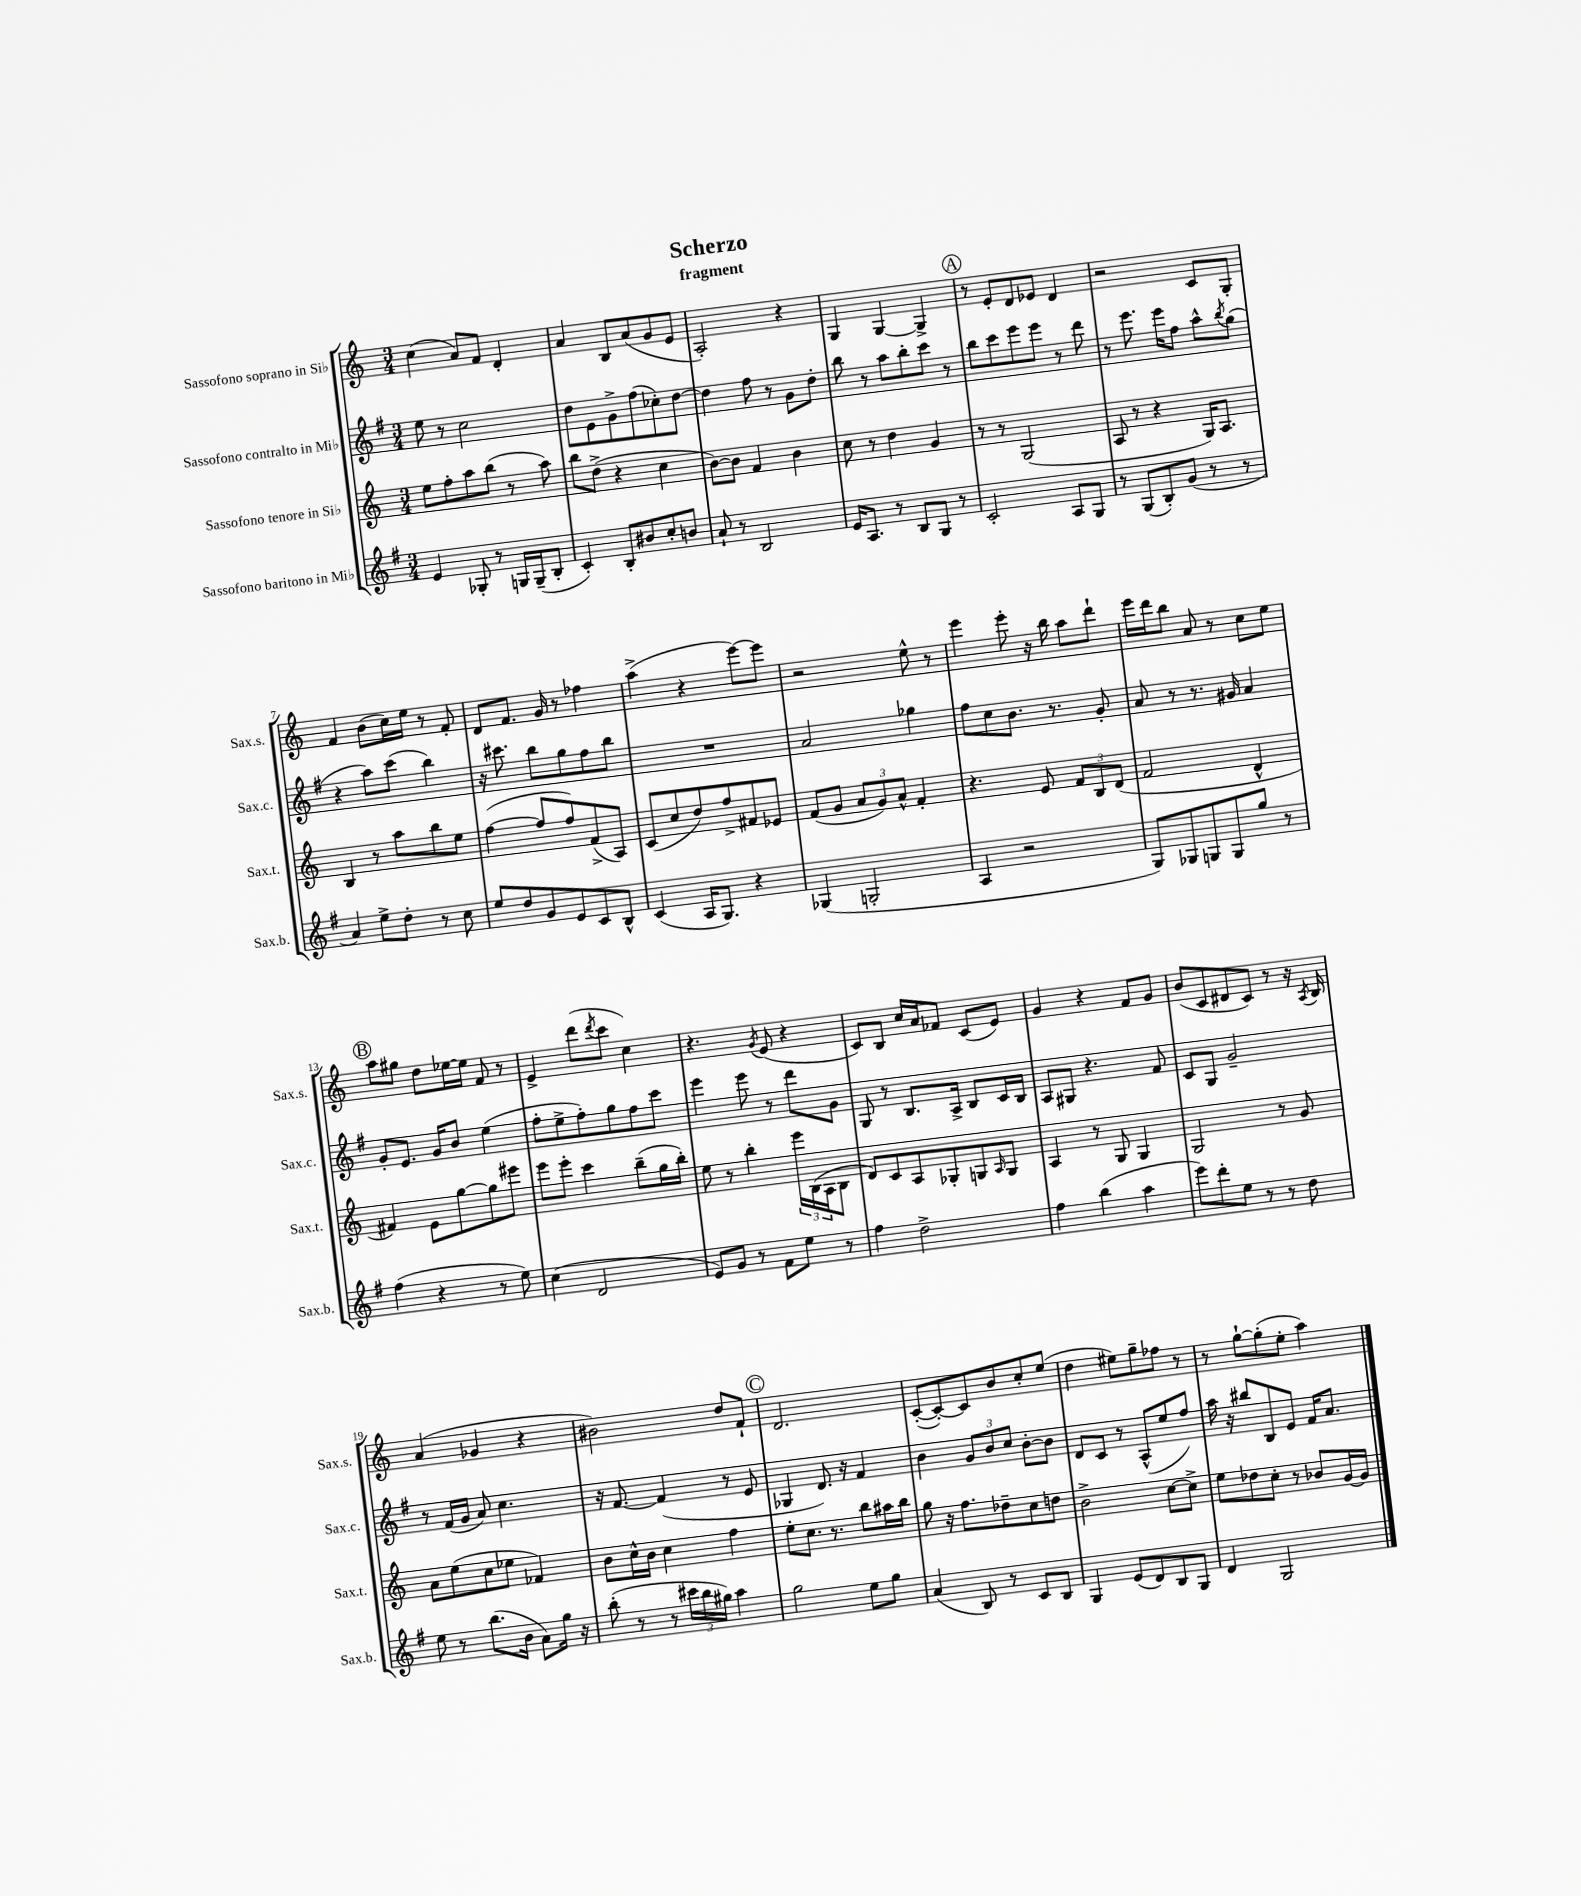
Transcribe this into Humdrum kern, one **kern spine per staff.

**kern	**kern	**kern	**kern
*part4	*part3	*part2	*part1
*staff4	*staff3	*staff2	*staff1
*I"Sassofono baritono in Mi♭	*I"Sassofono tenore in Si♭	*I"Sassofono contralto in Mi♭	*I"Sassofono soprano in Si♭
*I'Sax.b.	*I'Sax.t.	*I'Sax.c.	*I'Sax.s.
*clefG2	*clefG2	*clefG2	*clefG2
*k[f#]	*k[]	*k[f#]	*k[]
*M3/4	*M3/4	*M3/4	*M3/4
=1	=1	=1	=1
4e/	8ee\L	8ee\	(4cc\
.	8ff'\	8r	.
8G-X'/	8aa\	2cc\	8a/L)
8r	(8bb\J	.	8f/J
16Gn/LL	8r	.	4d'/
(16G~/J	.	.	.
8B'/J	8aa\)	.	.
=2	=2	=2	=2
4c'/)	8bb\L	8dd\L	4a/
.	(8dd^\J	8e\	.
8B'/L	4r	8g^\	8B/L
8b#X/	.	(8ff#\	(8a/
8cc'/	4cc\	8cc-X'\)	8g/
8bn/J	.	[8dd\J	8e/J
=3	=3	=3	=3
8a`/	[8b\L)	4dd\]	2A'/)
8r	8b\J]	.	.
2B/	4f/	8ff#\	.
.	.	8r	.
.	4b\	8g\L	4r
.	.	8dd'\J	.
=4	=4	=4	=4
16e/KL	8cc\	8bb\	4G/
8.A/J	.	.	.
.	8r	8r	.
8r	4dd\	8aa\L	[4G/
8B/L	.	8bb'\	.
8G/J	4g/	8ccc\J	4G^/]
8r	.	8r	.
!!LO:REH:place=s1:t=A
=5	=5	=5	=5
2c'/	8r	8bb\L	8r
.	8r	8ccc\	8e'/L
.	(2G/	8eee\	8d/
.	.	8eee\J	8e-X/J
8A/L	.	8r	4d/
8G/J	.	8ddd\	.
=6	=6	=6	=6
8r	8A/	8r	2r
(8G/L	8r	8.eee\	.
8B'/)	4r	.	.
.	.	16eee\KL	.
(8g/J	.	8ff#\J	.
8r	16G/KL)	8aa^^\L	8c/L
.	8.A/J	.	.
.	.	8qbb/	.
8r	.	(8gg\J	8G'/J
!!LO:LB:g=z
=7	=7	=7	=7
4a/)	4B/	4r	4f/
8ee^\L	8r	8aa\L)	(8b\L
8dd'\J	8aa\L	(8ccc\J	16cc\L)
.	.	.	16ee\JJ
8r	8bb\	4bb\)	8r
8cc\	8ee\J	.	8f'/
=8	=8	=8	=8
8ee/L	([4ff\	16r	8d/L
.	.	8.ccc#X\	.
8dd/	.	.	8.f/J
8g/	8ff/L]	8bb\L	.
.	.	.	16g/
8e/	8ff/)	8gg\	8r
8c/	(8f^/	8ff#\	4ff-X\
8B^^/J	8A/J)	8bb\J	.
=9	=9	=9	=9
(4c/	(8c/L	2.r	(4aa^\
.	8cc/	.	.
16A/KL	8dd/)	.	4r
8.G/J)	.	.	.
.	8ff^/	.	.
4r	8f#X/	.	[8eee\L)
.	8e-X/J	.	8eee\J]
=10	=10	=10	=10
(4G-X/	(8f/L	2a/	2r
.	8g/J	.	.
2Gn'/	12a/L	.	.
.	12g/)	.	.
.	12a^^/J	.	.
.	4f'/	4gg-X\	8ee^^\
.	.	.	8r
=11	=11	=11	=11
4A/	4.r	8ff#\L	4eee\
.	.	8cc\	.
2r	.	8.b\J	8eee'\
.	8e/	.	16r
.	.	8.r	16bb\
.	12f/L	.	8aa\L
.	12B/	.	.
.	.	8g'/	8ddd`\J
.	(12d/J	.	.
=12	=12	=12	=12
8G/L)	2f/	8a/	16eee\LL
.	.	.	16ddd\J
8G-X/	.	8r	8bb\J
8Gn/	.	8.r	8a/
8G/	.	.	8r
.	.	16g#X/	.
8gg/J	4d^^/	4a/	8cc\L
8r	.	.	8ee\J
!!LO:LB:g=z
!!LO:REH:place=s1:t=B
=13	=13	=13	=13
(4ff#\	4f#X/)	8g'/L	8aa\L
.	.	8.e/J	8gg#X\J
4r	8e\L	.	8dd\L
.	.	16g/KL	.
.	[8gg\	8b/J	[16ee-X\L
.	.	.	16ee-\JJ]
8r	8gg\]	(4ee\	8f/
8ee\)	8eee#X\J	.	8r
=14	=14	=14	=14
(4cc\	8eee\L	8ff#'\L	4e^/
.	8eee'\J	8ee^\	.
2d/	4ccc\	8ff#'\)	(8ddd\L
.	.	.	8qddd/
.	.	8gg\	8ccc\J
.	(8bb~\L	8ff#\	4cc\)
.	16gg\L	8ccc\J	.
.	16bb'\JJ)	.	.
=15	=15	=15	=15
8e/L)	8ee\	4eee\	4.r
8g/J	8r	.	.
8r	4bb'\	8eee\	.
.	.	.	8qg/
8f#\L	.	8r	(8e/
8ee\J	24eee\LL	8ddd\L	4r
.	(24B\	.	.
.	24A\J	.	.
8r	8B\J	8g\J	.
=16	=16	=16	=16
4ff#\	8d/L)	8G/	8c/L)
.	8c/	8r	8B/J
2dd^\	8A/	8.B/L	16cc/LL
.	.	.	16a/J
.	8G-X'/	.	8f-X/J
.	.	16A^/Jk	.
.	8Gn/	8B/L	(8c/L
.	16qqA/	.	.
.	8G/J	16c/L	8e/J)
.	.	16B/JJ	.
=17	=17	=17	=17
4ff#\	4A/	8A/L	4g/
.	.	8G#X/J	.
(4bb\	8r	4.r	4r
.	8G/	.	.
4aa\	4G/	.	8f/L
.	.	8f#/	8g/J
=18	=18	=18	=18
8eee\L)	2G/	8c/L	(8b/L
8ddd'\	.	8G/J	8c/
8ee\J	.	2g~/	8d#X/
8r	.	.	8c/J)
8r	8r	.	8r
8dd\	8g/	.	16r
.	.	.	8qA/
.	.	.	16B/
!!LO:LB:g=z
=19	=19	=19	=19
8ee\	8a\L	8r	(4a/
8r	(8ee\	(16f#/LL	.
.	.	16g/JJ	.
(8.bb\L	8cc\	8a/)	4g-X/
.	8ee-X\J	4.cc\	.
16b\Jk	.	.	.
8a\L)	4f-X/)	.	4r
16gg\Jk	.	.	.
16r	.	.	.
=20	=20	=20	=20
(8bb'\	8b\L	16r	2b#X\)
.	.	[8.f#/	.
8r	16cc^^\L	.	.
.	16b\JJ	.	.
8r	4cc\	(4f#/]	.
24ccc#X\LL	.	.	.
24bb\	.	.	.
24gg#X\JJ)	.	.	.
4aa\	4ff\	8r	8dd/L
.	.	8e/	8f`/J
!!LO:REH:place=s1:t=C
=21	=21	=21	=21
2gg\	8ee'\L	4G-X/	2.d/
.	8.cc\J	.	.
.	.	8.d/)	.
.	8.r	.	.
.	.	16r	.
8ee\L	8bb\L	4f#/	.
8gg\J	16aa#X\L	.	.
.	16bb\JJ	.	.
=22	=22	=22	=22
(4a/	8gg\	4b\	([8c'/L
.	16r	.	8c'/_)
.	8.ff\L	.	.
8B/)	.	12g/L	8c/]
.	.	12b/	.
8r	8dd-X~\	.	8b/
.	.	12cc/J	.
8c/L	8cc\	[8b'\L	8cc'/
8B/J	8ddn\J	8b\J]	(8ee/J
=23	=23	=23	=23
4G/	2b^\	8d/L	4dd\
.	.	8c/J	.
(8e/L	.	8r	8ee#X\L)
8d/)	.	(8A^^/L	8gg~\
8B/	[8cc\L	8ee/	8ff-X\J
8G/J	8cc^\J]	8ff#/J)	8r
=24	=24	=24	=24
4d/	8ee\L	16aa\	8r
.	.	16r	.
.	8dd-X\	8bb#X/L	[8gg`\L
2G/	8cc'\J	8B/	(8gg'\]
.	8r	8e/J	8ee'\J
.	8b-X/L	16f#/KL	4aa\)
.	.	8.a/J	.
.	[16g/L	.	.
.	16g/JJ]	.	.
==	==	==	==
*-	*-	*-	*-
